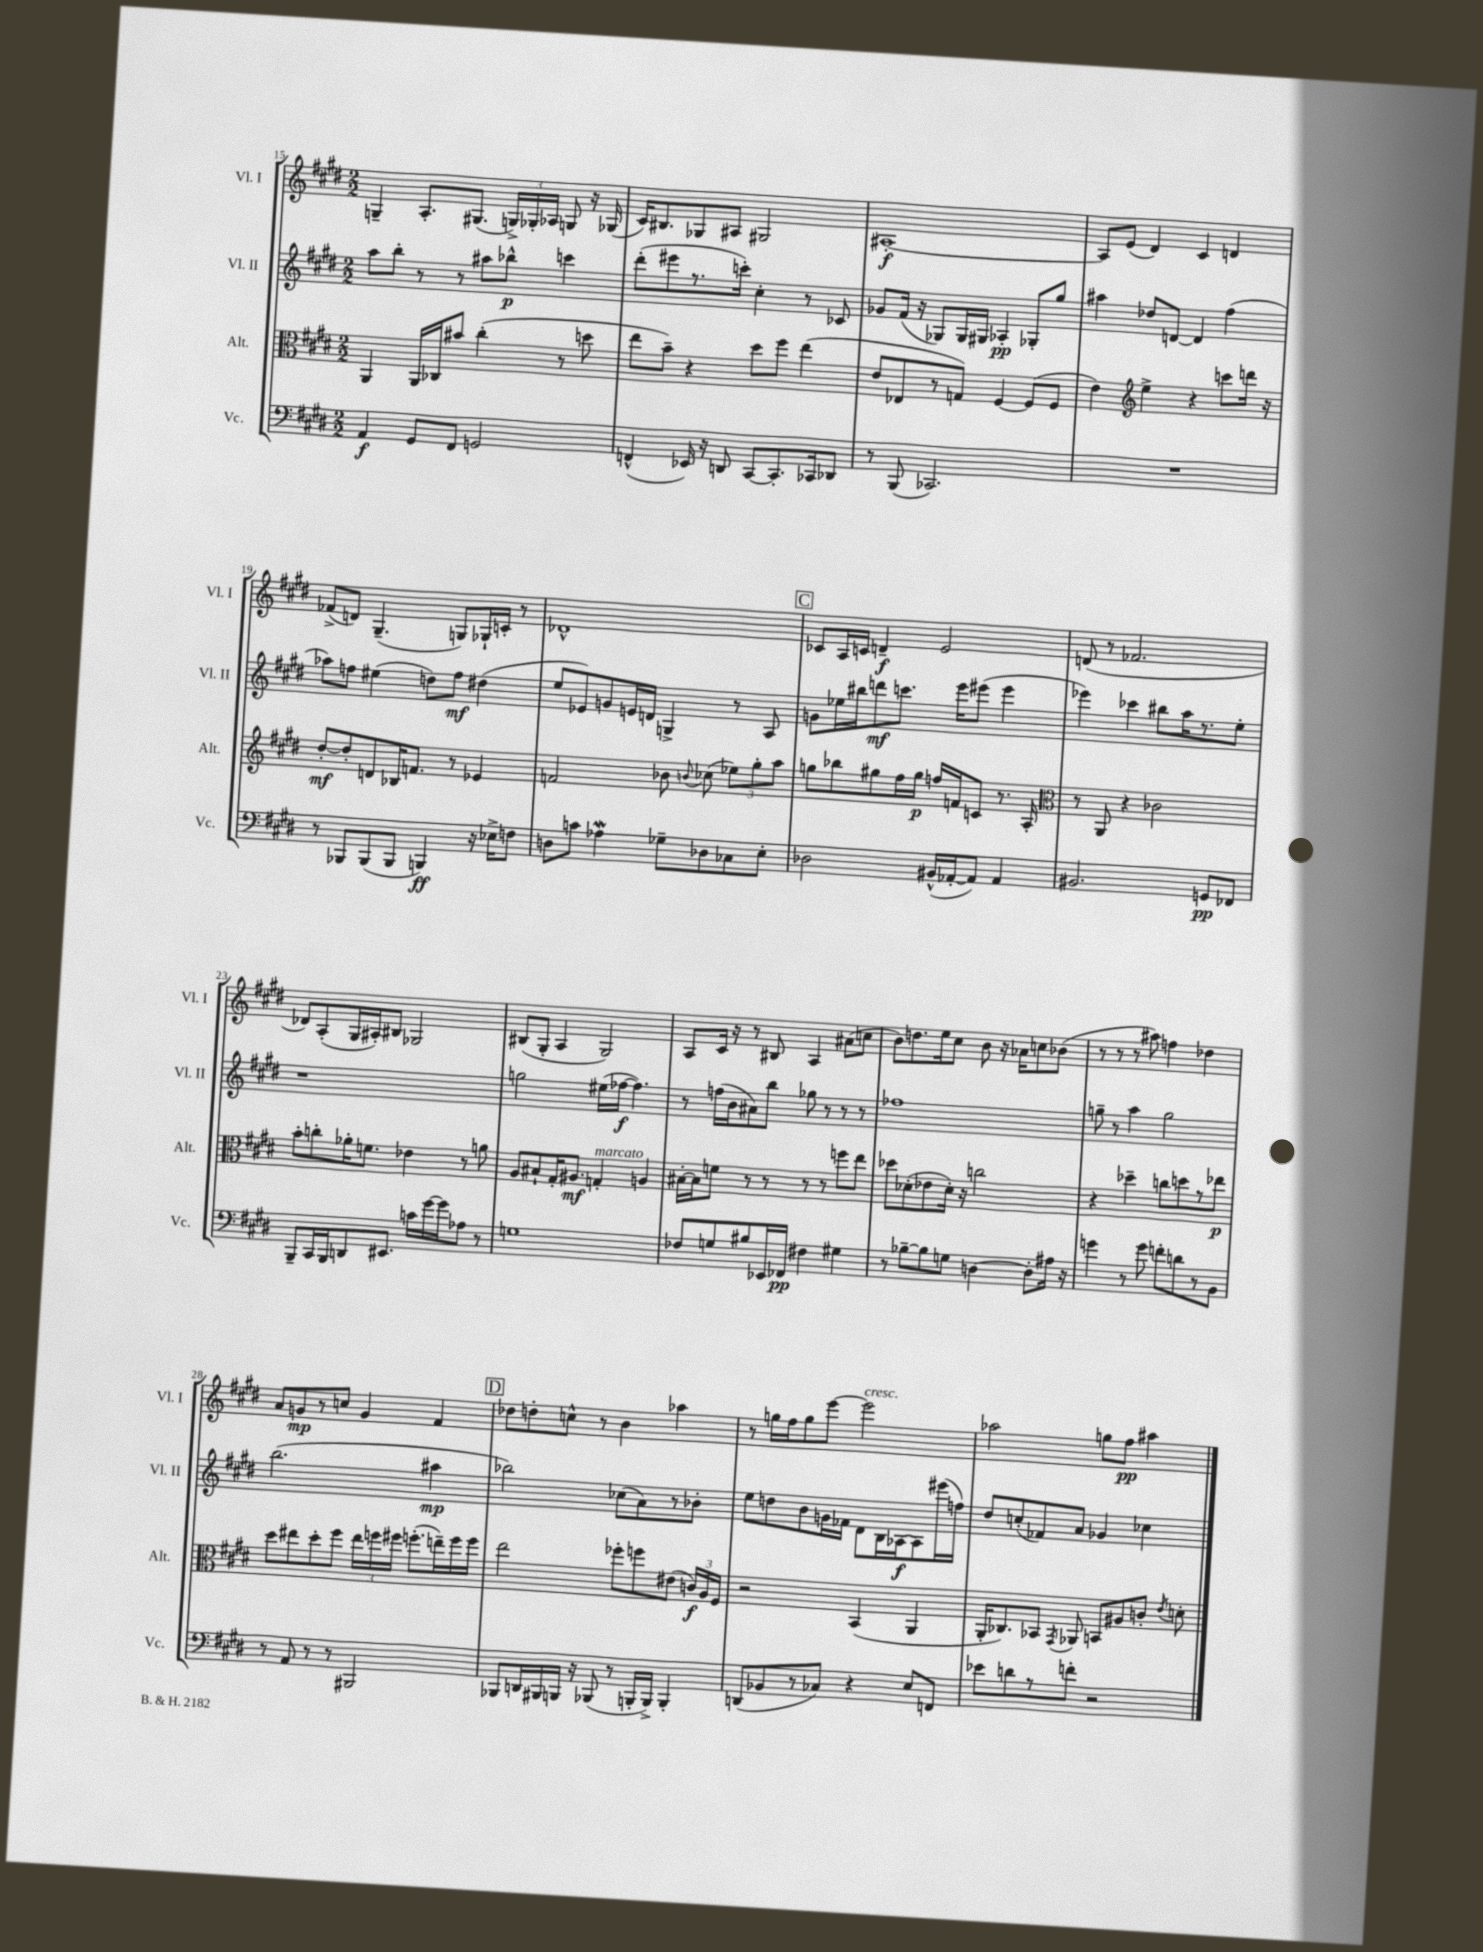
<<
\new StaffGroup <<
\new Staff = "s0" \with { instrumentName = "Vl. I" shortInstrumentName = "Vl. I" } {
    \clef treble \key e \major \numericTimeSignature \time 2/2
    \autoBeamOff g4-- a8.[-. gis8.]( \tuplet 3/2 { g16[->) ges16-. aes16] } g8 r16 ges16( |
    cis'16[) bis8. ges8 ais8] gis2 |
    ais1~-.\f |
    ais8[ e'8]( dis'4) cis'4 d'4 |
    fes'8[->( d'8]) gis4.--( g8[) ges16-! c'16]-. r8 |
    des'1-^ |
    \mark \markup { \box "C" } ces'8[ a16 c'16] d'4--\f e'2 |
    d'8( r8 fes'2. |
    des'8[) a8-.( gis16 ais16-.) bis8] ges2 |
    bis8[( gis8]-. a4 gis2) |
    a8[ cis'16] r16 r8 bis8 a4 ais'8[( c''8] |
    b'8[) d''8. e''16 cis''8] b'8 r16 aes'16[ c''8 bes'8]( |
    r8 r8 r8 ais''8) f''4 des''4 |
    a'8[ g'8\mp r8 c''8] g'4 fis'4 |
    \mark \markup { \box "D" } des''8[ d''8-. c''8]-^ r8 b'4 aes''4 |
    r8 g''16[ fis''16 g''8 e'''8]~ e'''2^\markup { \italic "cresc." } |
    aes''2 g''8[ fis''8]\pp ais''4 \bar "|." |
}
\new Staff = "s1" \with { instrumentName = "Vl. II" shortInstrumentName = "Vl. II" } {
    \clef treble \key e \major \numericTimeSignature \time 2/2
    \autoBeamOff a''8[ b''8]-. r8 r8 ais''8[ bes''8]-^\p c'''4 |
    dis'''8[-.( eis'''8 r8. c'''16]-.) cis''4-. r8 ces'8 |
    ges'8[ fis'16]( r16 ges8[) ges16 gis16] aes4-.\pp ges8[-. gis''8] |
    ais''4 des''8[ d'8]~ d'4 fis''4( |
    aes''8[) f''8] eis''4( d''8[) f''8]\mf dis''4( |
    e''8[ ees'8) g'8 e'16 d'16] g4-> r8 a8 |
    \mark \markup { \box "C" } g'8[ ees''16 bis''16 d'''8\mf c'''8.] e'''16[ eis'''8]( eis'''4 |
    ees'''4) ces'''4 bis''8[ a''16 r8. e''8]-. |
    r1 |
    g''2 eis''16[( fes''16]~\f fes''4.) |
    r8 f''16[( b'16 ais'8) b''8] ges''8 r8 r8 r8 |
    fes''1 |
    g''8-- r8 a''4 g''2 |
    b''2.( ais''4\mp |
    \mark \markup { \box "D" } bes''2) ces''8[( a'8) r8 bes'8]-. |
    e''8[ d''8 b'8 g'16 fes'16] dis'8[ b16 aes16~\f aes8 eis'''16( f''16]) |
    dis''8[ c''8-.( fes'8) a'8] ges'4 ces''4 \bar "|." |
}
\new Staff = "s2" \with { instrumentName = "Alt." shortInstrumentName = "Alt." } {
    \clef alto \key e \major \numericTimeSignature \time 2/2
    \autoBeamOff a,4 a,16[ ces16 bis'8] cis''4-.( r8 d''8 |
    e''8[ b'8]--) r4 dis''8[ fis''8] e''4( |
    e'8[ ees8 r8 g8]) fis4~ fis8[( fis8] |
    e'4) \clef treble e''4-> r4 c'''8[ d'''16] r16 |
    dis''8[~-.\mf dis''8-. d'8 bes16 f'8.] r8 ees'4 |
    f'2 bes'8 \appoggiatura { b'8 } ces''8( \tuplet 3/2 { ees''8[) gis''8-. a''8] } |
    \mark \markup { \box "C" } g''8[ bes''8 gis''8 fis''16 gis''16]\p f''16[ f'16 c'8] r8. a16-. |
    \clef alto r8 a,8 r4 ces'2 |
    b'8[-. c''8-. aes'16-. f'8.] ees'4 r8 a'8 |
    a8[ bis8-! gis16-. ais8.]\mf g4-.^\markup { \italic "marcato" } a4 |
    bis16[~-. bis16 f'8] r8 r8 r8 r8 f''8[ e''8] |
    des''8[ des'8-.( ees'8 des'16]-.) r16 c''2 |
    r4 des''4-- c''8[ d''8 r8 ees''8]\p |
    dis''8[ eis''8 dis''8-. fis''8] \tuplet 3/2 { eis''16[ f''16 fis''16] } f''8.[-.( e''16--) f''16 f''16] |
    \mark \markup { \box "D" } e''2 fes''8[-. f''8 eis'8]( \tuplet 3/2 { c'16[\f) a16 fis16] } |
    r2 b,4( a,4 |
    a,16[-. ces8.) bes,8] \acciaccatura { gis,8 } aes,8 b,8[ ais8 c'8]-. \acciaccatura { e'8 } d'8-. \bar "|." |
}
\new Staff = "s3" \with { instrumentName = "Vc." shortInstrumentName = "Vc." } {
    \clef bass \key e \major \numericTimeSignature \time 2/2
    \autoBeamOff a,4\f gis,8[ fis,8] g,2 |
    f,4-^( ees,16) r16 d,8 cis,8[~ cis,8.-. ces,16 des,8] |
    r8 b,,8( ces,2.) |
    R1 |
    r8 bes,,8[ bes,,8( bes,,8] b,,4\ff) r16 ees16[-> f8] |
    d8[ c'8] aes4\mordent ges8[-- des8 ces8 e8]-. |
    \mark \markup { \box "C" } des2 bis,16[-^( aes,16~-. aes,8]) aes,4 |
    bis,2. g,8[\pp fes,8] |
    b,,8[-- cis,16 b,,16 d,8 eis,8.] c'16[ gis'16~ gis'16 aes8] r8 |
    g1 |
    fes8[ g8 bis8 ees,16 fes,16]\pp fis4 gis4 |
    r8 bes8[~-- bes8 g8] d4~ d8[-. ais16] r16 |
    g'4 r8 g'8 f'8[-. d'8 r8 b,8] |
    r8 a,8 r8 r8 bis,,2 |
    \mark \markup { \box "D" } bes,,8[ d,16 bis,,16 b,,16] r16 bes,,8( r8 b,,16[-. b,,16]->) b,,4-. |
    d,8[( bes,8 r8 ces8]) r4 e8[ f,8] |
    ees'8[ d'8 r8 f'8]-. r2 \bar "|." |
}
>>
>>
\layout { \context { \Score currentBarNumber = #15 } }
